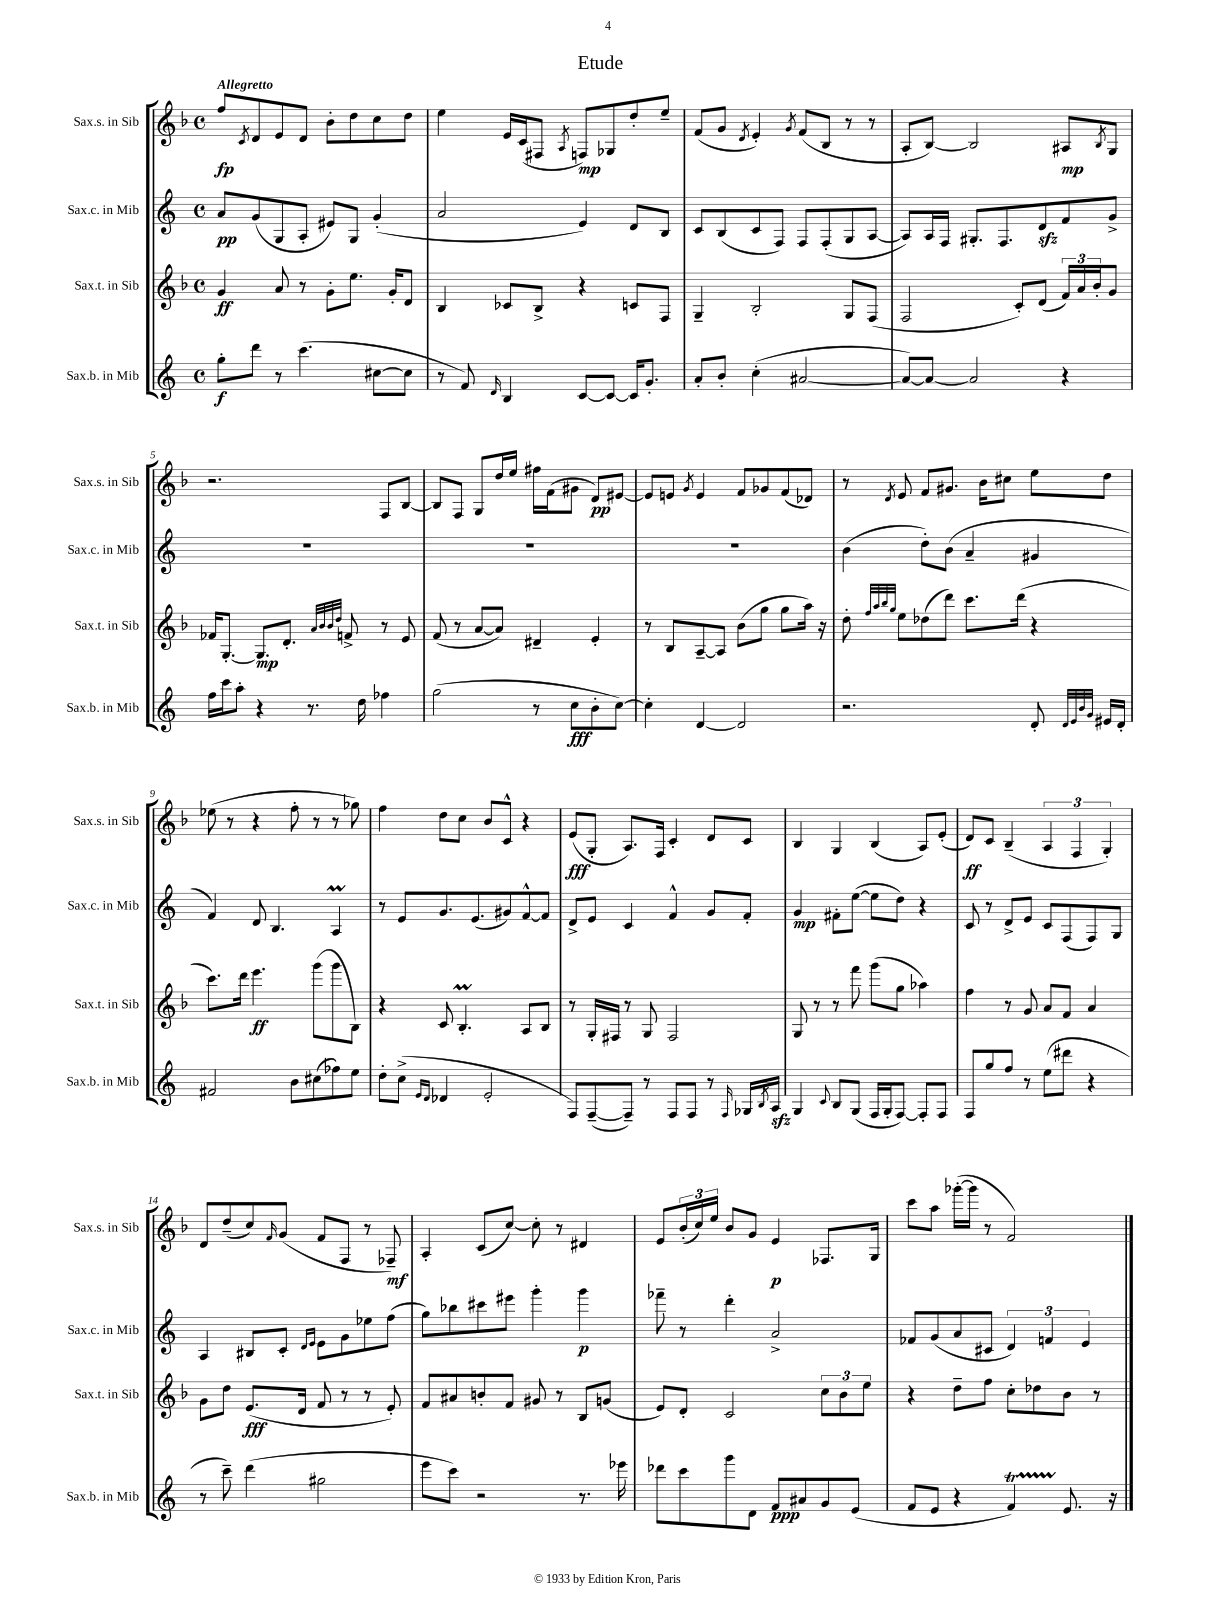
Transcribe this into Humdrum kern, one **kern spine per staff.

**kern	**kern	**kern	**kern
*staff4	*staff3	*staff2	*staff1
*clefG2	*clefG2	*clefG2	*clefG2
*k[]	*k[b-]	*k[]	*k[b-]
*M4/4	*M4/4	*M4/4	*M4/4
*met(c)	*met(c)	*met(c)	*met(c)
8gg'	4g	8a	8ff
.	.	.	8qc
8ddd	.	(8g	8d
8r	8a	8G	8e
(4.ccc	8r	8A'	8d
.	8g'	8e#)	8b-'
.	8.ee	8G	8dd
[8cc#	.	(4g'	8cc
.	16g'	.	.
8cc#]	8d	.	8dd
=	=	=	=
8r	4B-	2a	4ee
8f)	.	.	.
16qqd	.	.	.
4B	8c-	.	16e
.	.	.	(16c
.	8B-^	.	8F#
.	.	.	8qA
[8c	4r	4e)	8F)
8c_	.	.	8G-
16c]	8c	8d	8dd'
8.g'	.	.	.
.	8F	8B	8ee~
=	=	=	=
8a'	4G~	8c	(8f
8b'	.	(8B	8g
.	.	.	8qd
(4cc'	2B-'	8c	4e')
.	.	8F)	.
.	.	.	8qg
[2a#	.	8F	(8f
.	.	(8F'	8B-
.	8G	8G	8r
.	(8F	[8A	8r
=	=	=	=
8a#_)	2F	8A])	8A'
8a#_	.	16A	[8B-)
.	.	16F	.
2a#]	.	8.G#'	2B-]
.	.	8.F	.
.	8c')	.	.
.	(8d	8d	.
4r	24f)	8f	8A#
.	24a	.	.
.	24b-'	.	.
.	.	.	8qB-
.	8g	8g^	8G
=	=	=	=
16ff	16f-	1r	2.r
16ccc	[8.G'	.	.
8aa'	.	.	.
4r	8.G]	.	.
.	8.d'	.	.
8.r	.	.	.
.	32qqa	.	.
.	32qqb-	.	.
.	32qqb-	.	.
.	32qqdd	.	.
.	8f^	.	.
16dd	.	.	.
4ff-	8r	.	8F
.	8e	.	[8B-
=	=	=	=
(2gg	(8f	1r	8B-]
.	8r	.	8F
.	[8a	.	8G
.	8a])	.	16dd
.	.	.	16ee
8r	4d#~	.	16ff#
.	.	.	(16f
8cc	.	.	8g#
8b'	4e'	.	8d)
[8cc)	.	.	[8e#
=	=	=	=
4cc']	8r	1r	8e#]
.	8B-	.	8e
.	.	.	8qg
[4d	[8A~	.	4e
.	8A]	.	.
2d]	(8b-	.	8f
.	8gg	.	8g-
.	8gg	.	(8f
.	16aa)	.	8d-)
.	16r	.	.
=	=	=	=
2.r	8dd'	(4b	8r
.	32qqff	.	.
.	32qqaa	.	.
.	32qqbb-	.	.
.	32qqgg	.	8qd
.	8ee	.	8e
.	(8dd-	8dd')	8f
.	8ddd)	(8b	8.g#
.	8.ccc	4a~	.
.	.	.	16b-
.	.	.	8cc#
.	(16ddd	.	.
8d'	4r	4g#	8ee
32qqd	.	.	.
32qqe	.	.	.
32qqb	.	.	.
32qqg	.	.	.
16e#	.	.	8dd
16d'	.	.	.
=	=	=	=
2f#	8.ccc)	4f)	(8ee-
.	.	.	8r
.	16ddd	.	.
.	4.eee	8d	4r
.	.	4.B	.
8b	.	.	8ff'
(8cc#	(8ggg	.	8r
8ff-)	8ggg	4A	8r
8ee	8B-)	.	8gg-)
=	=	=	=
8dd'	4r	8r	4ff
(8cc^	.	8e	.
16qqe	.	.	.
16qqd	.	.	.
4d-	8c	8.g	8dd
.	4.B-'	.	8cc
.	.	(8.e	.
2e'	.	.	8b-
.	.	8g#)	8c^^
.	8A	[8f^^	4r
.	8B-	8f]	.
=	=	=	=
8F)	8r	8d^	(8e
([8F~	16G'	8e	8G'
.	16F#	.	.
8F~])	8r	4c	8.A)
8r	8G	.	.
.	.	.	16F
8F	2F#	4f^^	4c'
8F	.	.	.
8r	.	8g	8d
16qqF	.	.	.
16G-	.	8f'	8c
8qB	.	.	.
16A	.	.	.
=	=	=	=
4G	8G	4g	4B-
.	8r	.	.
8qqc	.	.	.
8B	8r	8f#'	4G
(8G	8fff	([8ee	.
16F	(8ggg	8ee]	(4B-
16G'	.	.	.
[8F)	8gg	8dd)	.
8F']	4aa-)	4r	8A)
8F	.	.	(8e'
=	=	=	=
8F	4ff	8c	8d)
8gg	.	8r	8c
8ff	8r	8d^	(4B-~
8r	8g	8e	.
(8ee	8a	8c	6A
8ddd#	8f	(8F	.
.	.	.	6F
4r	4a	8F)	.
.	.	.	6G')
.	.	8G	.
=	=	=	=
8r	8g	4A	8d
8ccc~)	8dd	.	(8dd~
(4ddd	(8.e	8B#	8cc)
.	.	.	16qqf
.	.	8c'	(8g
.	16d	.	.
.	.	16qqd	.
.	.	16qqe	.
2gg#	8f	8e	8f
.	8r	8g	8F
.	8r	8ee-	8r
.	8e')	(8ff	8F-~)
=	=	=	=
8eee	8f	8gg)	4A'
8ccc)	8a#	8bb-	.
2r	8b'	8ccc#	(8c
.	8f	8eee#	[8cc)
.	8g#	4ggg'	8cc']
.	8r	.	8r
8.r	8B-	4ggg	4d#
.	(8g	.	.
16eee-	.	.	.
=	=	=	=
8ddd-	8e)	8fff-~	8e
8ccc	8d'	8r	(24b-'
.	.	.	24cc)
.	.	.	24ee
8ggg	2c	4ddd'	8b-
8d	.	.	8g
8f	.	2a^	4e
8a#	.	.	.
8g	12cc	.	8.F-
.	12b-	.	.
(8e	.	.	.
.	12ee	.	.
.	.	.	16G
=	=	=	=
8f	4r	8f-	8ccc
8e	.	(8g	8aa
4r	8dd~	8a	([16ggg-'
.	.	.	16ggg-]
.	8ff	8c#	8r
4f)	8cc'	6d)	2f)
.	8dd-	.	.
.	.	6f	.
8.e	8b-	.	.
.	.	6e	.
.	8r	.	.
16r	.	.	.
==	==	==	==
*-	*-	*-	*-
